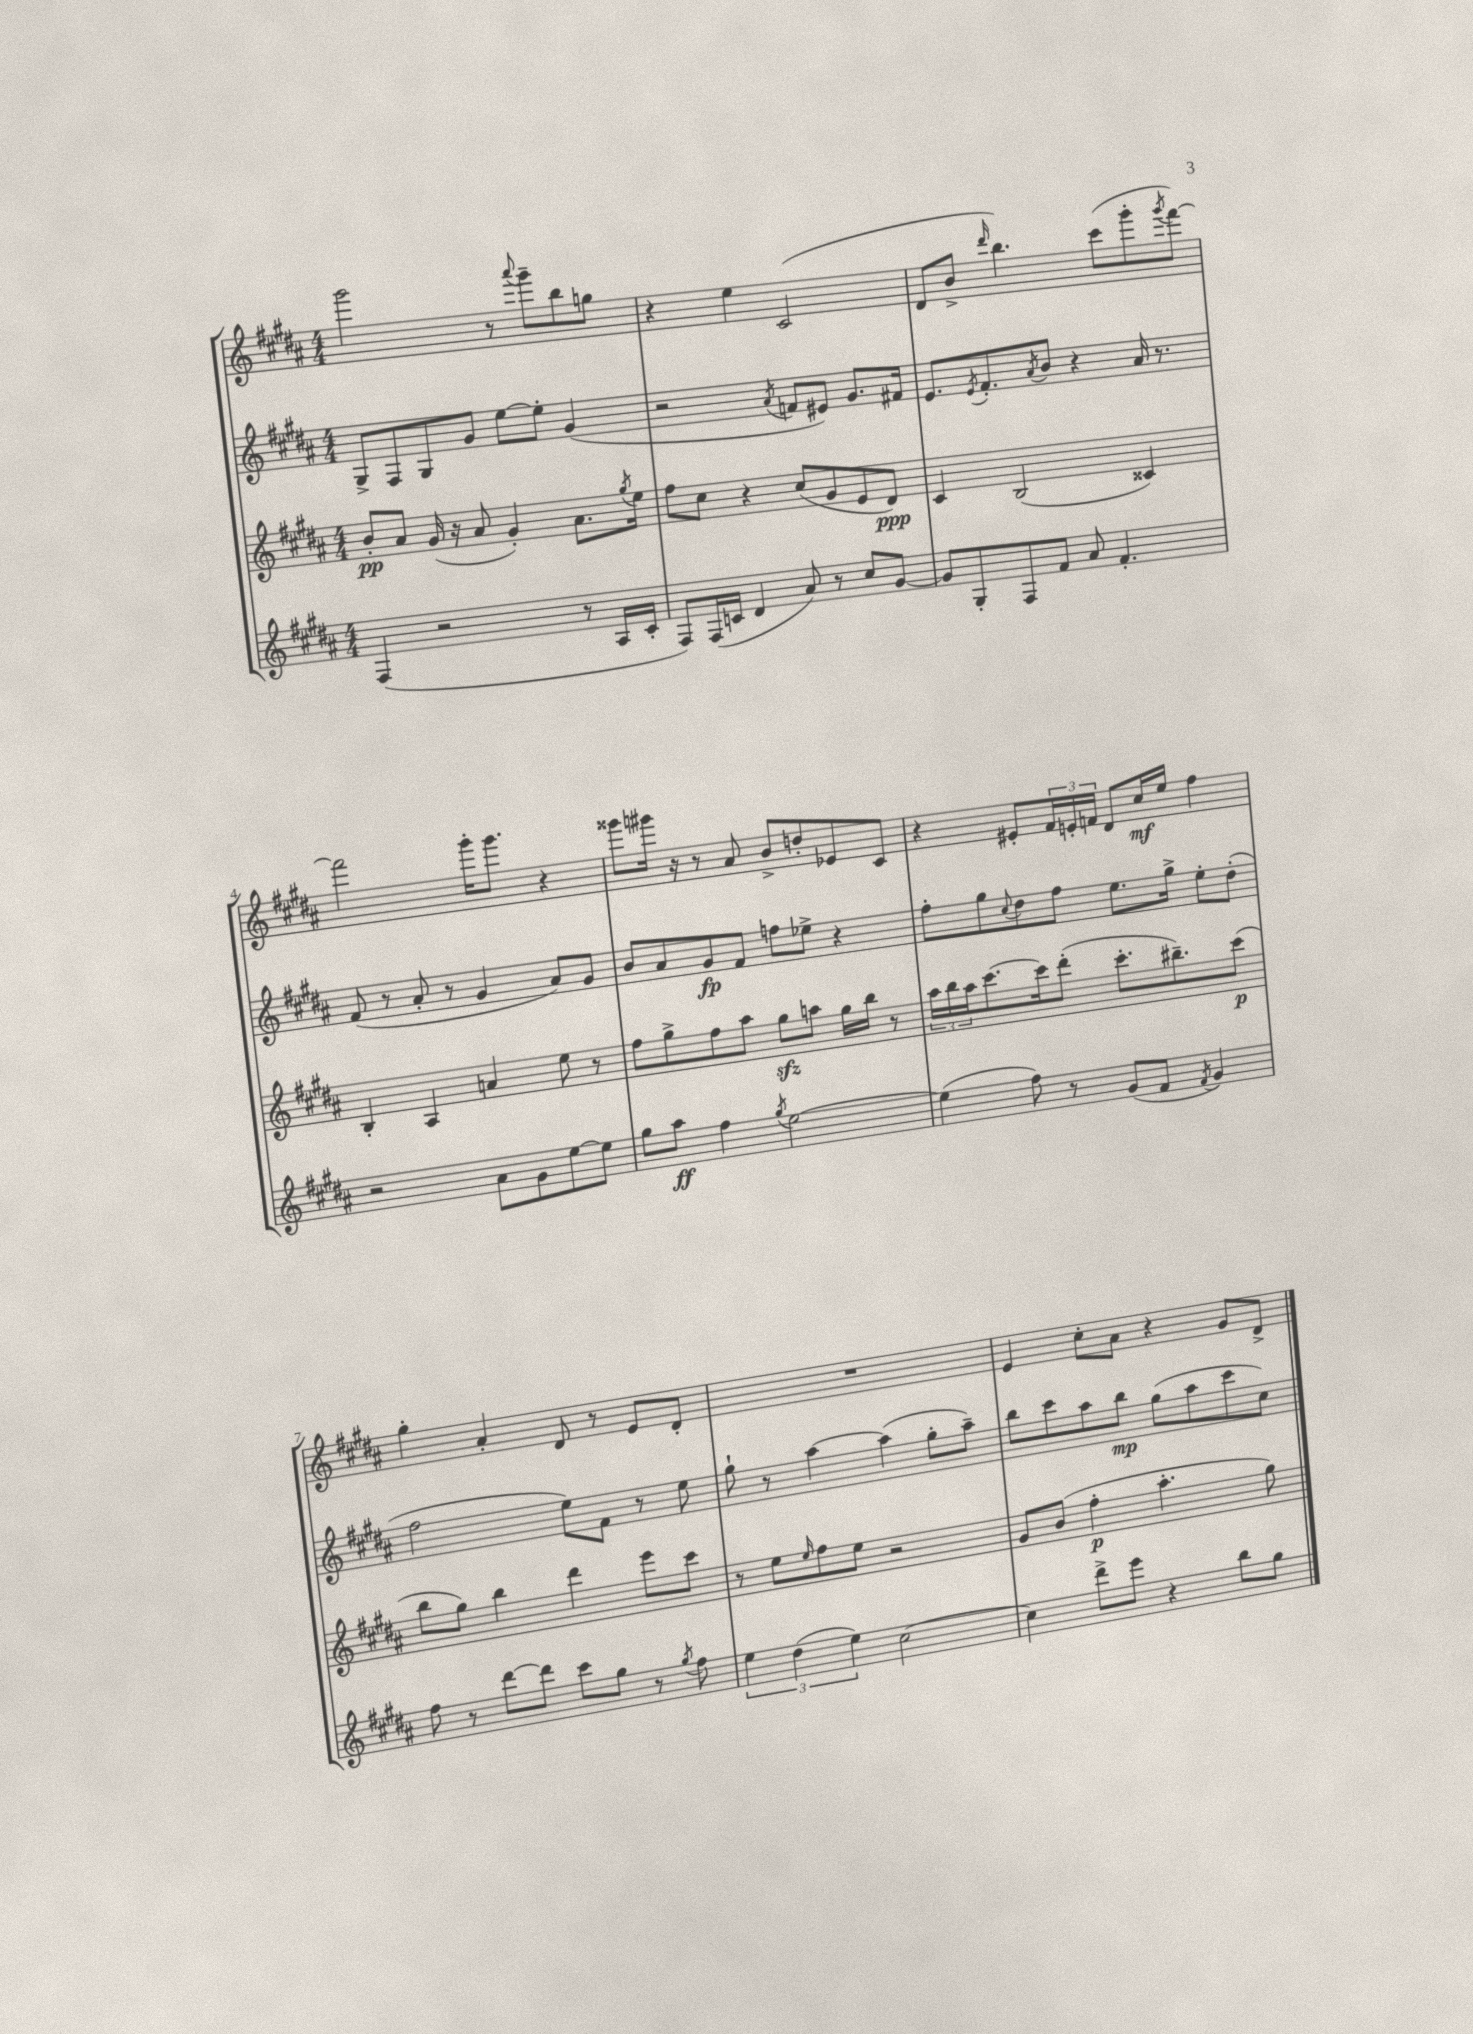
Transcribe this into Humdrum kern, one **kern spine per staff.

**kern	**dynam	**kern	**dynam	**kern	**dynam	**kern	**dynam
*part4	*part4	*part3	*part3	*part2	*part2	*part1	*part1
*staff4	*staff4	*staff3	*staff3	*staff2	*staff2	*staff1	*staff1
*clefG2	*	*clefG2	*	*clefG2	*	*clefG2	*
*k[f#c#g#d#a#]	*	*k[f#c#g#d#a#]	*	*k[f#c#g#d#a#]	*	*k[f#c#g#d#a#]	*
*M4/4	*	*M4/4	*	*M4/4	*	*M4/4	*
=1	=1	=1	=1	=1	=1	=1	=1
(4F#/	.	8b'/L	pp	8G#^/L	.	2ggg#\	.
.	.	8a#/J	.	8F#/	.	.	.
2r	.	(16g#/	.	8G#/	.	.	.
.	.	16r	.	.	.	.	.
.	.	8a#/	.	8g#/J	.	.	.
.	.	4g#'/)	.	[8ee\L	.	8r	.
.	.	.	.	.	.	8qqaaa#/	.
.	.	.	.	8ee'\J]	.	8ggg#~\L	.
8r	.	8.a#\L	.	(4g#/	.	8bb\	.
16A#/LL	.	.	.	.	.	8ggn\J	.
.	.	8qgg#/	.	.	.	.	.
16c#'/JJ	.	16ee\Jk	.	.	.	.	.
=2	=2	=2	=2	=2	=2	=2	=2
8F#/L)	.	8ff#\L	.	2r	.	4r	.
(16F#/L	.	8cc#\J	.	.	.	.	.
16cn/JJ	.	.	.	.	.	.	.
4d#/	.	4r	.	.	.	4ee\	.
.	.	.	.	8qa#/	.	.	.
8a#/)	.	(8cc#/L	.	8fn/L	.	(2c#/	.
8r	.	8g#/	.	8e#X/J)	.	.	.
8cc#/L	.	8e/	.	8.g#/L	.	.	.
[8g#/J	.	8d#/J)	ppp	.	.	.	.
.	.	.	.	16f#X/Jk	.	.	.
=3	=3	=3	=3	=3	=3	=3	=3
8g#/L]	.	4c#/	.	8.e/L	.	8d#/L	.
8G#'/	.	.	.	.	.	8b^/J	.
.	.	.	.	8qe/	.	.	.
.	.	.	.	8.f#'/	.	.	.
.	.	.	.	.	.	16qqddd#/	.
8F#/	.	(2B/	.	.	.	4.bb\)	.
.	.	.	.	8qa#/	.	.	.
8f#/J	.	.	.	8b/J	.	.	.
8a#/	.	.	.	4r	.	.	.
4.f#'/	.	.	.	.	.	(8ccc#\L	.
.	.	4c##X/)	.	16a#/	.	8ggg#'\	.
.	.	.	.	8.r	.	.	.
.	.	.	.	.	.	8qggg#/	.
.	.	.	.	.	.	[8fff#\J)	.
!!LO:LB:g=z
=4	=4	=4	=4	=4	=4	=4	=4
2r	.	4B'/	.	(8f#/	.	2fff#\]	.
.	.	.	.	8r	.	.	.
.	.	4A#/	.	8a#'/	.	.	.
.	.	.	.	8r	.	.	.
8a#\L	.	4an/	.	4g#/	.	16ggg#'\KL	.
.	.	.	.	.	.	8.ggg#\J	.
8g#\	.	.	.	.	.	.	.
[8ee\	.	8ee\	.	8a#/L)	.	4r	.
8ee\J]	.	8r	.	8g#/J	.	.	.
=5	=5	=5	=5	=5	=5	=5	=5
8gg#\L	.	8ff#\L	.	8b/L	.	8ggg##X\L	.
8aa#\J	ff	8gg#^\	.	8a#/	.	16ggg#X\Jk	.
.	.	.	.	.	.	16r	.
4ff#\	.	8ff#\	.	8g#/	fp	8r	.
.	.	8aa#\J	.	8f#/J	.	8a#/	.
8qgg#/	.	.	.	.	.	.	.
[2ee\	.	8gg#zz\L	.	8ffn\L	.	8b^/L	.
.	.	8aan\J	.	8ee-X^\J	.	8ddn'/	.
.	.	16gg#\LL	.	4r	.	8e-X/	.
.	.	16bb\JJ	.	.	.	.	.
.	.	8r	.	.	.	8c#/J	.
=6	=6	=6	=6	=6	=6	=6	=6
(4ee\]	.	24aa#\LL	.	8ff#'\L	.	4r	.
.	.	24bb\	.	.	.	.	.
.	.	24aa#\J	.	.	.	.	.
.	.	[8.ccc#\	.	8gg#\	.	.	.
.	.	.	.	8qqcc#/	.	.	.
8ff#\)	.	.	.	8dd#\	.	8e#X'/L	.
.	.	16ccc#\k]	.	.	.	.	.
8r	.	(8ddd#'\J	.	8ff#\J	.	24f#/L	.
.	.	.	.	.	.	24en'/	.
.	.	.	.	.	.	24fn/JJ	.
(8g#/L	.	8.ccc#'\L	.	8.ee\L	.	8d#/L	.
8f#/J	.	.	.	.	.	16cc#/L	mf
.	.	8.bb#X~\)	.	16gg#^\Jk	.	16ee/JJ	.
8qf#/	.	.	.	.	.	.	.
4g#/)	.	.	.	8ee'\L	.	4ff#\	.
.	.	(8ccc#\J	p	(8dd#'\J	.	.	.
!!LO:LB:g=z
=7	=7	=7	=7	=7	=7	=7	=7
8ff#\	.	8bb\L	.	2ff#\	.	4gg#'\	.
8r	.	8gg#\J)	.	.	.	.	.
[8ddd#\L	.	4bb\	.	.	.	4a#'/	.
8ddd#\J]	.	.	.	.	.	.	.
8ccc#\L	.	4ddd#\	.	8ee\L)	.	8d#/	.
8gg#\J	.	.	.	8f#\J	.	8r	.
8r	.	8eee\L	.	8r	.	8e/L	.
8qgg#/	.	.	.	.	.	.	.
8ff#\	.	8ccc#\J	.	8ee\	.	8d#'/J	.
=8	=8	=8	=8	=8	=8	=8	=8
6ee\	.	8r	.	8gg#`\	.	1r	.
.	.	8ee\L	.	8r	.	.	.
(6dd#\	.	.	.	.	.	.	.
.	.	16qqee/	.	.	.	.	.
.	.	8ff#\	.	[4aa#\	.	.	.
6ee\)	.	.	.	.	.	.	.
.	.	8ee\J	.	.	.	.	.
[2cc#\	.	2r	.	(4aa#\]	.	.	.
.	.	.	.	8gg#'\L	.	.	.
.	.	.	.	8aa#~\J)	.	.	.
=9	=9	=9	=9	=9	=9	=9	=9
4cc#\]	.	8g#/L	.	8bb\L	.	4e/	.
.	.	(8b/J	.	8ccc#\	.	.	.
8ddd#^\L	.	4ff#'\	p	8aa#\	.	8cc#'\L	.
8eee\J	.	.	.	8bb\J	mp	8a#\J	.
4r	.	4.aa#'\	.	(8gg#\L	.	4r	.
.	.	.	.	8aa#\	.	.	.
8bb\L	.	.	.	8ccc#\	.	8g#/L	.
8gg#\J	.	8gg#\)	.	8cc#\J)	.	8d#^/J	.
==	==	==	==	==	==	==	==
*-	*-	*-	*-	*-	*-	*-	*-
